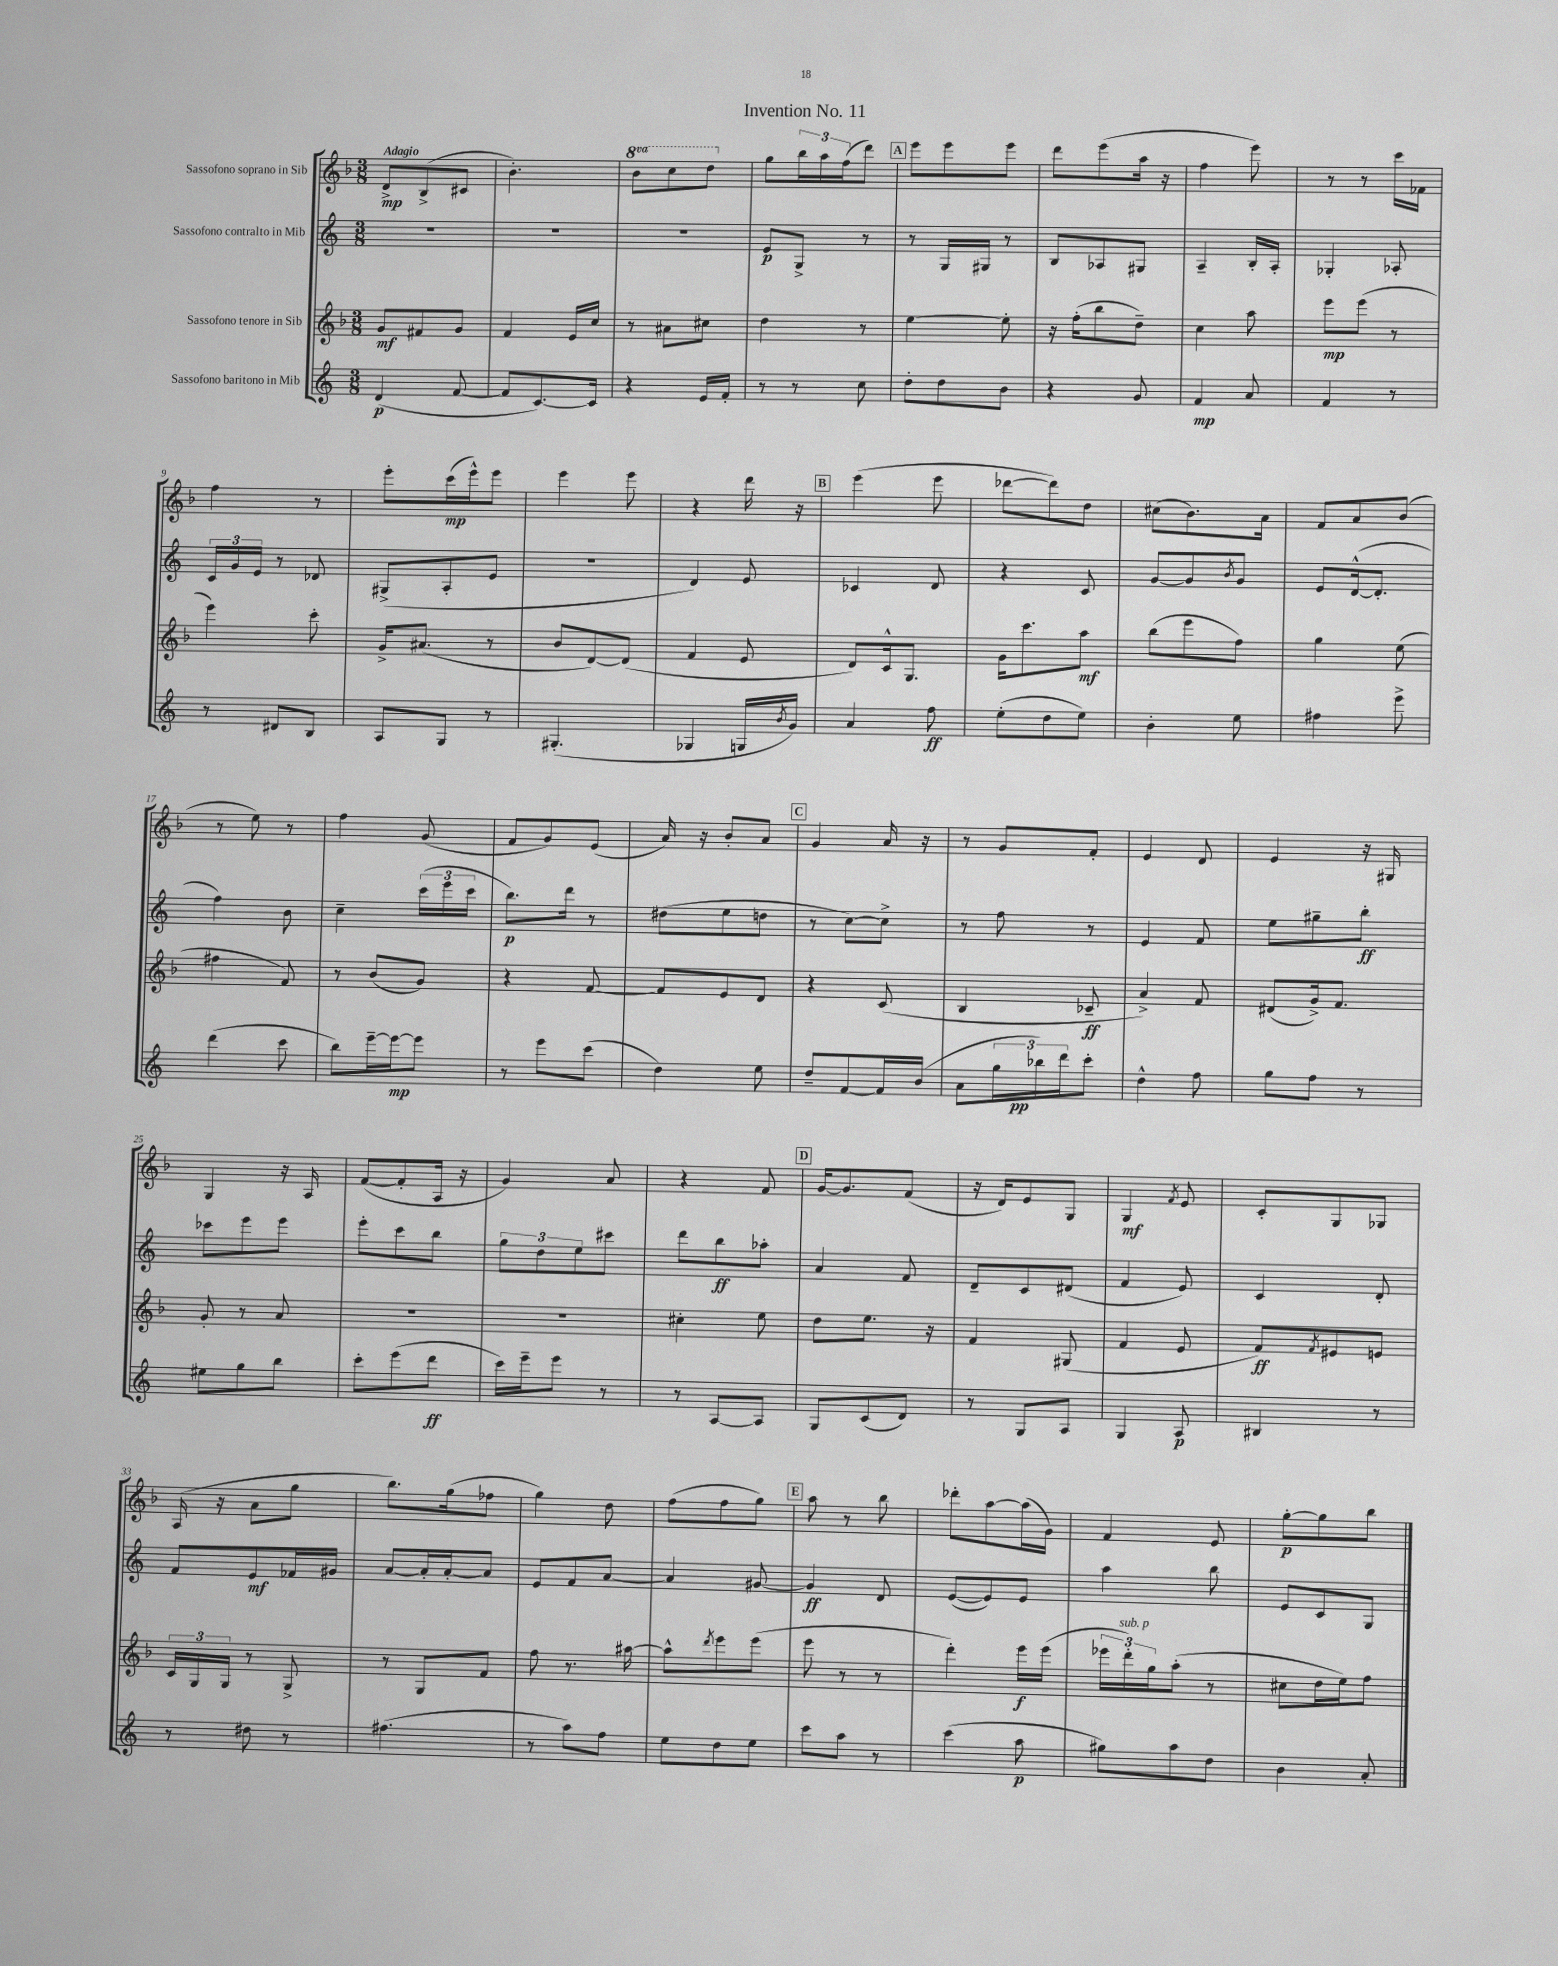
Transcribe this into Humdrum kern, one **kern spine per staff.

**kern	**dynam	**kern	**dynam	**kern	**dynam	**kern	**dynam
*part4	*part4	*part3	*part3	*part2	*part2	*part1	*part1
*staff4	*staff4	*staff3	*staff3	*staff2	*staff2	*staff1	*staff1
*I"Sassofono baritono in Mib	*	*I"Sassofono tenore in Sib	*	*I"Sassofono contralto in Mib	*	*I"Sassofono soprano in Sib	*
*clefG2	*	*clefG2	*	*clefG2	*	*clefG2	*
*k[]	*	*k[b-]	*	*k[]	*	*k[b-]	*
*M3/8	*	*M3/8	*	*M3/8	*	*M3/8	*
=1	=1	=1	=1	=1	=1	=1	=1
!	!	!	!	!	!	!LO:TX:a:B:t=Adagio	!
(4d/	p	8g/L	mf	4.r	.	8d^/L	mp
.	.	8f#X/	.	.	.	(8B-^/	.
[8f/	.	8g/J	.	.	.	8c#X/J	.
=2	=2	=2	=2	=2	=2	=2	=2
8f/L]	.	4f/	.	4.r	.	4.b-'\)	.
[8.c/)	.	.	.	.	.	.	.
.	.	16e/LL	.	.	.	.	.
16c/Jk]	.	16cc/JJ	.	.	.	.	.
=3	=3	=3	=3	=3	=3	=3	=3
*	*	*	*	*	*	*8va	*
4r	.	8r	.	4.r	.	8bb-\L	.
.	.	8a#X\L	.	.	.	8ccc\	.
16e/LL	.	8cc#X\J	.	.	.	8ddd\J	.
16f'/JJ	.	.	.	.	.	.	.
=4	=4	=4	=4	=4	=4	=4	=4
*	*	*	*	*	*	*X8va	*
8r	.	4dd\	.	8e/L	p	8gg\L	.
8r	.	.	.	8G^/J	.	24bb-\L	.
.	.	.	.	.	.	24aa\	.
.	.	.	.	.	.	(24ff\J	.
8cc\	.	8r	.	8r	.	8ddd\J)	.
!!LO:REH:place=s1:t=A
=5	=5	=5	=5	=5	=5	=5	=5
8dd'\L	.	[4ee\	.	8r	.	8eee\L	.
8dd\	.	.	.	16G/LL	.	8eee\	.
.	.	.	.	16G#X/JJ	.	.	.
8b\J	.	8ee'\]	.	8r	.	8eee\J	.
=6	=6	=6	=6	=6	=6	=6	=6
4r	.	16r	.	8B/L	.	8ddd\L	.
.	.	(16ff'\KL	.	.	.	.	.
.	.	8bb-\	.	8A-X/	.	(8eee\	.
8g/	.	8dd~\J)	.	8G#X/J	.	16aa\Jk	.
.	.	.	.	.	.	16r	.
=7	=7	=7	=7	=7	=7	=7	=7
4f/	mp	4cc\	.	4A~/	.	4ff\	.
8a/	.	8aa\	.	16B'/LL	.	8eee\)	.
.	.	.	.	16A'/JJ	.	.	.
=8	=8	=8	=8	=8	=8	=8	=8
4f/	.	8eee\L	mp	4G-X'/	.	8r	.
.	.	(8eee\J	.	.	.	8r	.
8r	.	8r	.	8A-X'/	.	16ccc\LL	.
.	.	.	.	.	.	16f-X\JJ	.
!!LO:LB:g=z
=9	=9	=9	=9	=9	=9	=9	=9
8r	.	4eee\)	.	24c/LL	.	4ff\	.
.	.	.	.	24g/	.	.	.
.	.	.	.	24e/JJ	.	.	.
8d#X/L	.	.	.	8r	.	.	.
8B/J	.	8ccc'\	.	8d-X/	.	8r	.
=10	=10	=10	=10	=10	=10	=10	=10
8A/L	.	16g^/KL	.	(8G#X^/L	.	8eee'\L	.
.	.	(8.a#X/J	.	.	.	.	.
8G/J	.	.	.	8A'/	.	(16ccc\L	mp
.	.	.	.	.	.	16eee^^\J)	.
8r	.	8r	.	8e/J	.	8eee\J	.
=11	=11	=11	=11	=11	=11	=11	=11
(4.G#X'/	.	8b-/L	.	4.r	.	4eee\	.
.	.	[8d/)	.	.	.	.	.
.	.	(8d/J]	.	.	.	8eee\	.
=12	=12	=12	=12	=12	=12	=12	=12
4G-X/	.	4f/	.	4d/)	.	4r	.
16Gn/LL	.	8e/	.	8e/	.	16ddd\	.
8qb/	.	.	.	.	.	.	.
16g/JJ)	.	.	.	.	.	16r	.
!!LO:REH:place=s1:t=B
=13	=13	=13	=13	=13	=13	=13	=13
4a/	.	8d/L)	.	4c-X/	.	(4eee\	.
.	.	16c^^/k	.	.	.	.	.
.	.	8.G/J	.	.	.	.	.
8ff\	ff	.	.	8d/	.	8eee\	.
=14	=14	=14	=14	=14	=14	=14	=14
(8ee'\L	.	16g\KL	.	4r	.	[8ddd-X\L	.
.	.	8.ccc\	.	.	.	.	.
8dd\	.	.	.	.	.	8ddd-\])	.
8ee\J)	.	8aa\J	mf	8c/	.	8dd\J	.
=15	=15	=15	=15	=15	=15	=15	=15
4b'\	.	(8bb-\L	.	[8g/L	.	(8cc#X\L	.
.	.	8eee\	.	8g/]	.	8.b-\)	.
.	.	.	.	8qb/	.	.	.
8ee\	.	8ff\J)	.	8g/J	.	.	.
.	.	.	.	.	.	16a\Jk	.
=16	=16	=16	=16	=16	=16	=16	=16
4ff#X\	.	4gg\	.	8e/L	.	8f/L	.
.	.	.	.	([16d^^/k	.	8a/	.
.	.	.	.	8.d'/J]	.	.	.
8eee^\	.	(8ee\	.	.	.	(8b-/J	.
!!LO:LB:g=z
=17	=17	=17	=17	=17	=17	=17	=17
(4ddd\	.	4ff#X\	.	4ff\)	.	8r	.
.	.	.	.	.	.	8ee\)	.
8ccc\	.	8f/)	.	8b\	.	8r	.
=18	=18	=18	=18	=18	=18	=18	=18
8bb\L)	.	8r	.	4cc~\	.	4ff\	.
[16eee~\L	.	(8b-/L	.	.	.	.	.
16eee\J_	mp	.	.	.	.	.	.
8eee\J]	.	8g/J)	.	(24ccc\LL	.	(8g/	.
.	.	.	.	24eee\	.	.	.
.	.	.	.	24ccc\JJ	.	.	.
=19	=19	=19	=19	=19	=19	=19	=19
8r	.	4r	.	8.bb\L)	p	8f/L	.
8eee\L	.	.	.	.	.	8g/)	.
.	.	.	.	16ddd\Jk	.	.	.
(8ccc\J	.	[8f/	.	8r	.	(8e/J	.
=20	=20	=20	=20	=20	=20	=20	=20
4dd\)	.	8f/L]	.	(8dd#X\L	.	16a/)	.
.	.	.	.	.	.	16r	.
.	.	8e/	.	8ee\	.	8b-'/L	.
8ee\	.	8d/J	.	8ddn\J	.	8a/J	.
!!LO:REH:place=s1:t=C
=21	=21	=21	=21	=21	=21	=21	=21
8dd~/L	.	4r	.	8r	.	4g/	.
[8f/	.	.	.	[8cc\L)	.	.	.
16f/L]	.	(8c/	.	8cc^\J]	.	16a/	.
(16b/JJ	.	.	.	.	.	16r	.
=22	=22	=22	=22	=22	=22	=22	=22
8a\L	.	4B-/	.	8r	.	8r	.
24gg\L	.	.	.	8ff\	.	8g/L	.
24bb-X\)	pp	.	.	.	.	.	.
24ddd\J	.	.	.	.	.	.	.
8ccc'\J	.	8c-X~/	ff	8r	.	8f'/J	.
=23	=23	=23	=23	=23	=23	=23	=23
4dd^^\	.	4a^/)	.	4e/	.	4e/	.
8ff\	.	8f/	.	8f/	.	8d/	.
=24	=24	=24	=24	=24	=24	=24	=24
8gg\L	.	(8d#X/L	.	8ee\L	.	4e/	.
8ff\J	.	16g^/k)	.	8gg#X~\	.	.	.
.	.	8.f/J	.	.	.	.	.
8r	.	.	.	8bb'\J	ff	16r	.
.	.	.	.	.	.	16G#X/	.
!!LO:LB:g=z
=25	=25	=25	=25	=25	=25	=25	=25
8ee#X\L	.	8g'/	.	8ccc-X\L	.	4G/	.
8gg\	.	8r	.	8eee\	.	.	.
8bb\J	.	8a/	.	8eee\J	.	16r	.
.	.	.	.	.	.	16A/	.
=26	=26	=26	=26	=26	=26	=26	=26
8ccc'\L	.	4.r	.	8eee'\L	.	([8f/L	.
(8eee\	.	.	.	8ccc\	.	8f'/]	.
8ddd\J	ff	.	.	8bb\J	.	16A/Jk	.
.	.	.	.	.	.	16r	.
=27	=27	=27	=27	=27	=27	=27	=27
16ccc\LL)	.	4.r	.	12gg\L	.	4g/)	.
16eee~\J	.	.	.	.	.	.	.
.	.	.	.	12dd\	.	.	.
8eee\J	.	.	.	.	.	.	.
.	.	.	.	12ee\	.	.	.
8r	.	.	.	8ccc#X\J	.	8a/	.
=28	=28	=28	=28	=28	=28	=28	=28
8r	.	4cc#X'\	.	8ddd\L	.	4r	.
[8A/L	.	.	.	8bb\	ff	.	.
8A/J]	.	8ee\	.	8aa-X'\J	.	8f/	.
!!LO:REH:place=s1:t=D
=29	=29	=29	=29	=29	=29	=29	=29
8G/L	.	8dd\L	.	4a/	.	[16g/KL	.
.	.	.	.	.	.	8.g/]	.
(8c/	.	8.ee\J	.	.	.	.	.
8d/J)	.	.	.	8f/	.	(8f/J	.
.	.	16r	.	.	.	.	.
=30	=30	=30	=30	=30	=30	=30	=30
8r	.	4f/	.	8d~/L	.	16r	.
.	.	.	.	.	.	16d/KL)	.
8G/L	.	.	.	8c/	.	8e/	.
8A/J	.	(8G#X/	.	(8d#X/J	.	8G/J	.
=31	=31	=31	=31	=31	=31	=31	=31
4G/	.	4f/	.	4f/	.	4G/	mf
.	.	.	.	.	.	8qf/	.
8A/	p	8e/	.	8e/)	.	8e/	.
=32	=32	=32	=32	=32	=32	=32	=32
4B#X/	.	8f/L)	ff	4c/	.	8c'/L	.
.	.	8qf/	.	.	.	.	.
.	.	8e#X/	.	.	.	8G/	.
8r	.	8en/J	.	8d'/	.	8G-X/J	.
!!LO:LB:g=z
=33	=33	=33	=33	=33	=33	=33	=33
8r	.	24c/LL	.	8f/L	.	(16A/	.
.	.	24G/	.	.	.	.	.
.	.	.	.	.	.	16r	.
.	.	24G/JJ	.	.	.	.	.
8dd#X\	.	8r	.	8e/	mf	8a\L	.
8r	.	8G^/	.	16f-X/L	.	8gg\J	.
.	.	.	.	16g#X/JJ	.	.	.
=34	=34	=34	=34	=34	=34	=34	=34
(4.ff#X\	.	8r	.	[8a/L	.	8.bb-\L)	.
.	.	8G/L	.	16a'/L]	.	.	.
.	.	.	.	[16a'/J	.	(16gg\k	.
.	.	8f/J	.	8a/J]	.	8ff-X\J	.
=35	=35	=35	=35	=35	=35	=35	=35
8r	.	8ff\	.	8e/L	.	4gg\)	.
8aa\L)	.	8.r	.	8f/	.	.	.
8ff\J	.	.	.	[8a/J	.	8dd\	.
.	.	[16aa#X\	.	.	.	.	.
=36	=36	=36	=36	=36	=36	=36	=36
8ee\L	.	8aa#^^\L]	.	4a/]	.	(8ff\L	.
.	.	8qddd/	.	.	.	.	.
8dd\	.	8eee\	.	.	.	8ff\	.
8ee\J	.	(8eee\J	.	[8g#X/	.	8gg\J)	.
!!LO:REH:place=s1:t=E
=37	=37	=37	=37	=37	=37	=37	=37
8ccc\L	.	8eee\	.	4g#/]	ff	8aa\	.
8aa\J	.	8r	.	.	.	8r	.
8r	.	8r	.	8d/	.	8bb-\	.
=38	=38	=38	=38	=38	=38	=38	=38
(4ccc\	.	4ddd'\)	.	([8e/L	.	8ddd-X'\L	.
.	.	.	.	8e/])	.	[8aa\	.
8aa\	p	16eee\LL	f	8e/J	.	(16aa\L]	.
.	.	(16eee\JJ	.	.	.	16g\JJ)	.
=39	=39	=39	=39	=39	=39	=39	=39
8gg#X\L)	.	24eee-X\LL	.	4aa\	.	4f/	.
!	!	!LO:TX:a:i:t=sub. p	!	!	!	!	!
.	.	24ddd'\)	.	.	.	.	.
.	.	24gg\J	.	.	.	.	.
8aa\	.	(8aa'\J	.	.	.	.	.
8dd\J	.	8r	.	8bb\	.	8e/	.
=40	=40	=40	=40	=40	=40	=40	=40
4b\	.	8cc#X\L	.	8e/L	.	[8gg'\L	p
.	.	16dd\L	.	8c/	.	8gg\]	.
.	.	16ee\J)	.	.	.	.	.
8a'/	.	8ff\J	.	8G/J	.	8bb-\J	.
==	==	==	==	==	==	==	==
*-	*-	*-	*-	*-	*-	*-	*-
